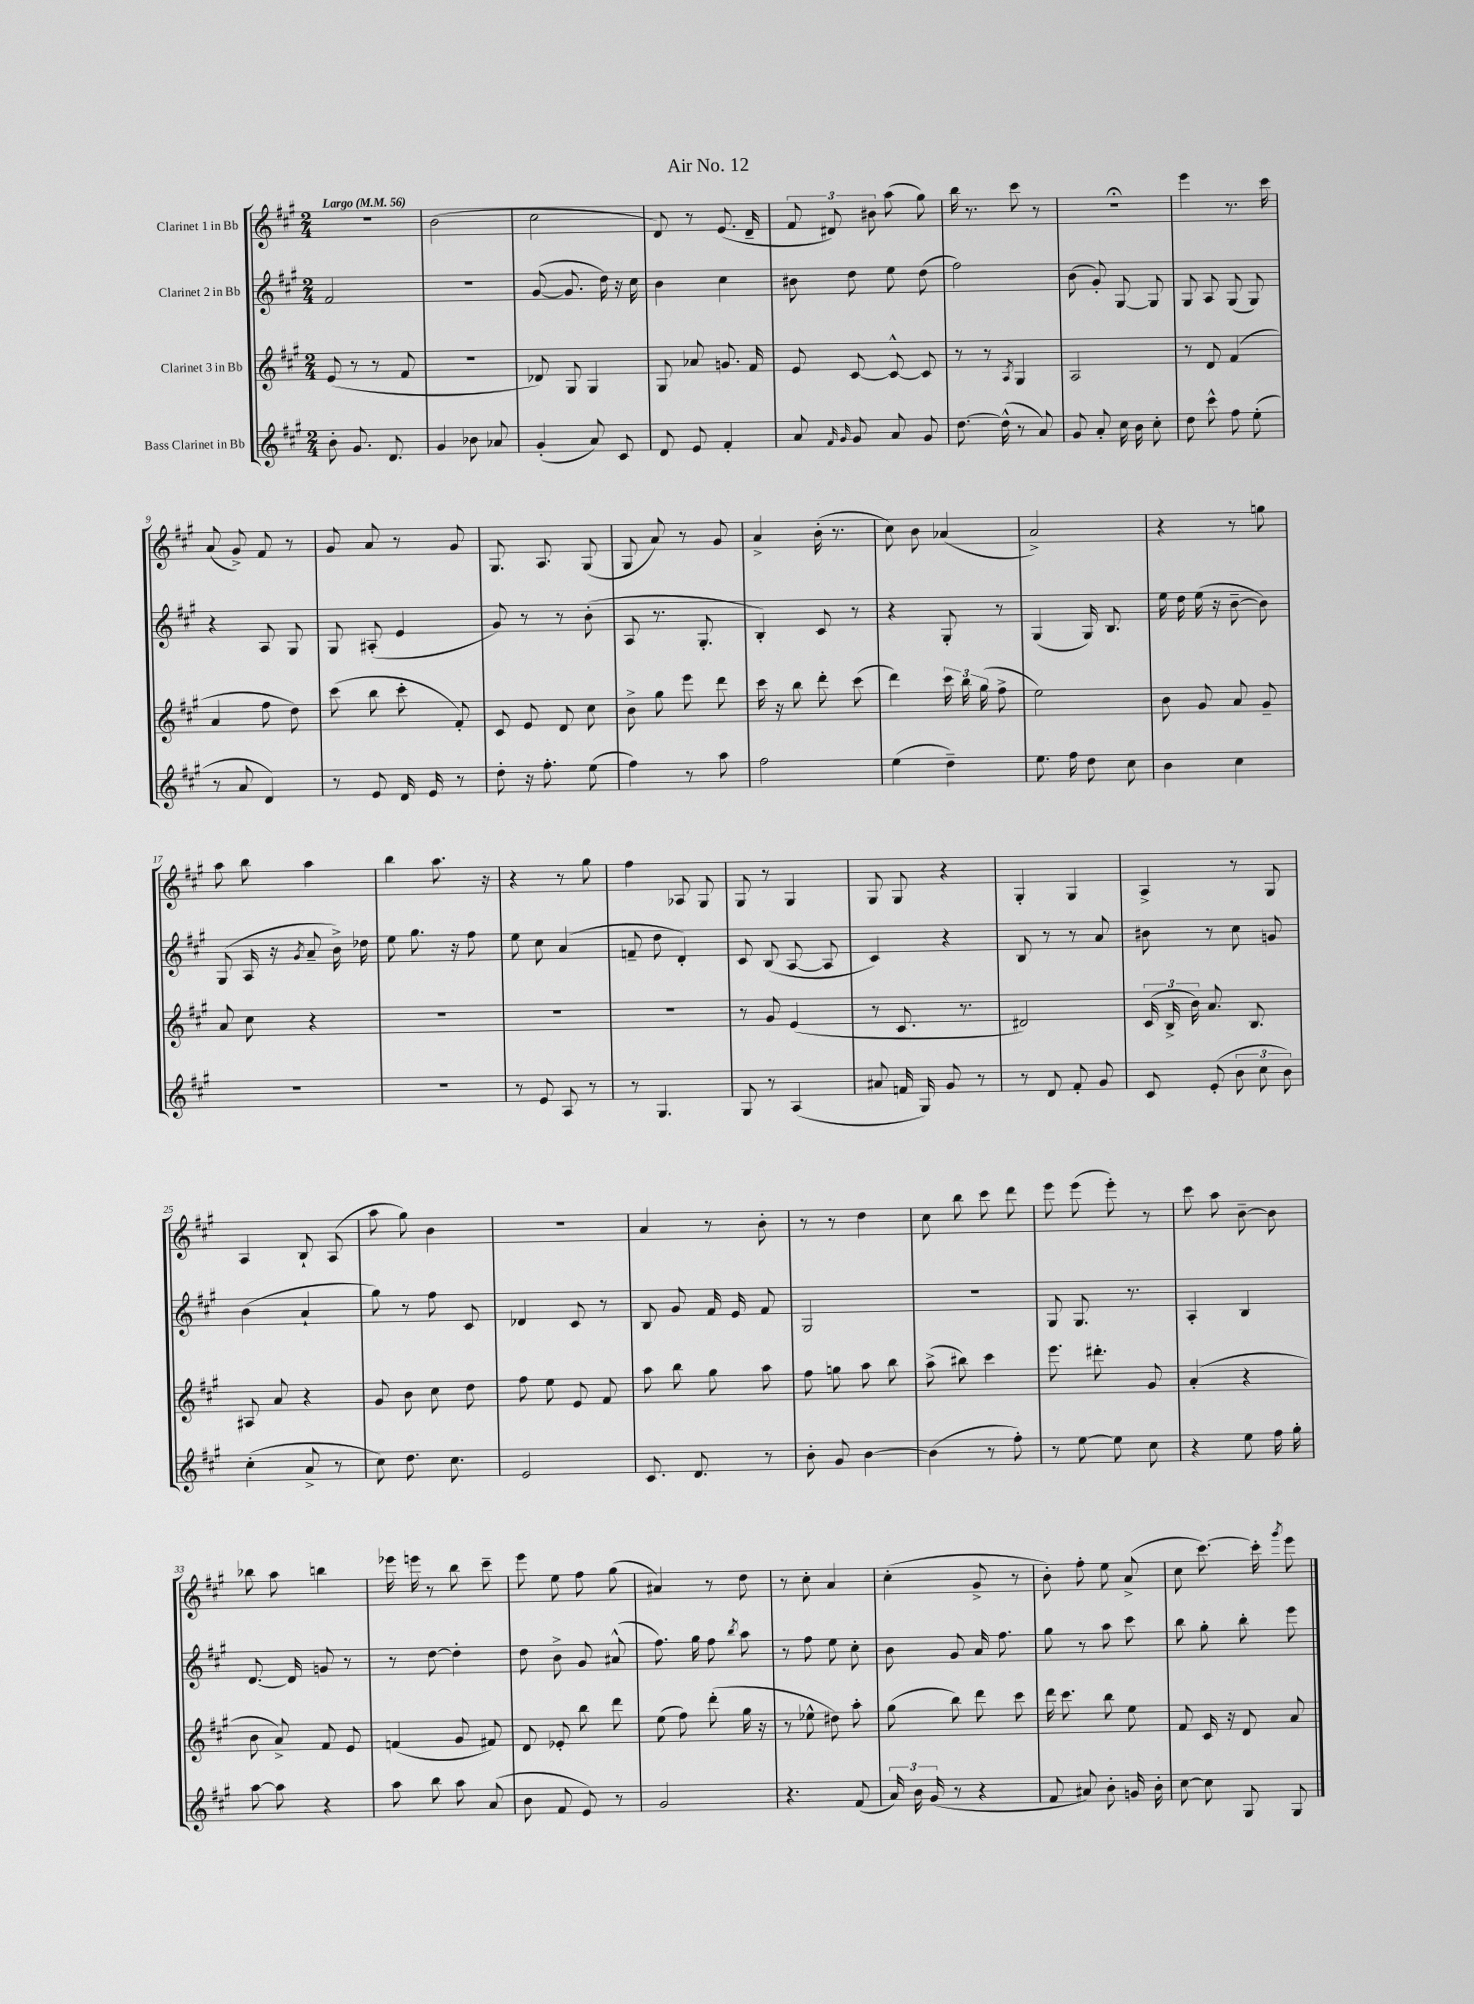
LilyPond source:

\header { title = "Air No. 12" }
<<
\new StaffGroup <<
\new Staff = "s0" \with { instrumentName = "Clarinet 1 in Bb" } {
    \clef treble \key a \major \numericTimeSignature \time 2/4 \tempo "Largo" 4 = 56
    \autoBeamOff R2 |
    b'2( |
    cis''2 |
    d'8) r8 e'8.( d'16-- |
    \tuplet 3/2 { fis'8 dis'8) bis'8 } a''8( gis''8) |
    b''16 r8. cis'''8 r8 |
    r2\fermata |
    e'''4 r8. cis'''16 |
    a'8( gis'8->) fis'8 r8 |
    gis'8 a'8 r8 gis'8 |
    gis8. a8. gis8( |
    gis8 a'8) r8 gis'8 |
    a'4-> b'16-.( r8. |
    cis''8) b'8 aes'4( |
    a'2->) |
    r4 r8 g''8 |
    a''8 b''8 a''4 |
    b''4 a''8. r16 |
    r4 r8 gis''8 |
    fis''4 aes8 gis8 |
    gis8 r8 gis4 |
    gis8 gis8 r4 |
    gis4-. gis4 |
    a4-> r8 gis8 |
    a4 b8-! a8( |
    a''8 gis''8) b'4 |
    r2 |
    a'4 r8 b'8-. |
    r8 r8 d''4 |
    cis''8 b''8 cis'''8 d'''8 |
    e'''8 e'''8( e'''8-.) r8 |
    cis'''8 a''8 b'8~-- b'8 |
    bes''8 a''8 b''4 |
    ees'''16 e'''16 r8 b''8 cis'''8-- |
    e'''8 e''8 fis''8 gis''8( |
    ais'4) r8 d''8 |
    r8 cis''8-. a'4 |
    cis''4-.( gis'8-> r8 |
    b'8-.) fis''8-. e''8 a'8->( |
    cis''8 cis'''8.~) cis'''16-. \acciaccatura { gis'''8 } e'''8 \bar "|." |
}
\new Staff = "s1" \with { instrumentName = "Clarinet 2 in Bb" } {
    \clef treble \key a \major \numericTimeSignature \time 2/4
    \autoBeamOff fis'2 |
    R2 |
    gis'8~( gis'8. d''16) r16 cis''16 |
    b'4 cis''4 |
    bis'8 d''8 e''8 d''8( |
    fis''2) |
    b'8( gis'8-.) gis8~ gis8 |
    gis8 a8 gis8( gis8) |
    r4 a8 gis8 |
    gis8 ais8-.( e'4 |
    gis'8) r8 r8 b'8-.( |
    a8 r8. gis8.-. |
    b4-.) cis'8 r8 |
    r4 gis8-. r8 |
    gis4( gis16) b8. |
    e''16 d''16 e''16( r16 b'8~-- b'8) |
    gis8( a16 r16 \acciaccatura { gis'8 } a'8-- b'16->) des''16 |
    e''8 gis''8. r16 fis''8 |
    e''8 cis''8 a'4( |
    f'8-- d''8 d'4-.) |
    cis'8 b8( a8~ a8 |
    cis'4) r4 |
    b8 r8 r8 a'8 |
    bis'8 r8 cis''8 g'8 |
    b'4( a'4-! |
    gis''8) r8 fis''8 cis'8 |
    des'4 cis'8 r8 |
    b8 gis'8 fis'16 e'16 fis'8 |
    gis2 |
    R2 |
    gis8 gis8. r8. |
    a4-. b4 |
    d'8.~ d'16 g'8 r8 |
    r8 d''8~ d''4-. |
    d''8 b'8-> gis'8 ais'8-^( |
    fis''8.) gis''16 fis''8 \acciaccatura { b''8 } a''8 |
    r8 fis''8 e''8 cis''8-. |
    b'8 gis'8 a'16 fis''8. |
    gis''8 r8 a''8 cis'''8 |
    b''8 gis''8-. b''8-. e'''8 \bar "|." |
}
\new Staff = "s2" \with { instrumentName = "Clarinet 3 in Bb" } {
    \clef treble \key a \major \numericTimeSignature \time 2/4
    \autoBeamOff e'8( r8 r8 fis'8 |
    r2 |
    des'8) gis8 gis4 |
    gis8 aes'8 g'8. fis'16 |
    e'8 cis'8~ cis'8~-^ cis'8 |
    r8 r8 \acciaccatura { a8 } gis4 |
    a2 |
    r8 d'8 fis'4( |
    a'4 fis''8 d''8) |
    cis'''8( b''8 cis'''8-. fis'8-.) |
    cis'8 e'8 d'8 cis''8 |
    b'8-> gis''8 e'''8 d'''8 |
    cis'''16 r16 b''8 d'''8-. cis'''8( |
    d'''4) \tuplet 3/2 { cis'''16 b''16 gis''16( } fis''8-> |
    e''2) |
    b'8 gis'8 a'8 gis'8-- |
    a'8 cis''8 r4 |
    R2 |
    R2 |
    R2 |
    r8 gis'8 e'4( |
    r8 cis'8. r8. |
    dis'2) |
    \tuplet 3/2 { cis'16( b16-> b'16) } a'8. b8. |
    ais8 a'8 r4 |
    gis'8 b'8 cis''8 d''8 |
    fis''8 e''8 e'8 fis'8 |
    a''8 b''8 gis''8 a''8 |
    fis''8 g''8 a''8 b''8 |
    a''8->( bis''8) cis'''4 |
    e'''8. dis'''8.-. gis'8 |
    a'4-.( r4 |
    b'8 a'8->) fis'8 e'8 |
    f'4( gis'8 fis'8) |
    d'8 ees'8-. b''8 d'''8 |
    e''8( fis''8) d'''8-.( gis''16 r16 |
    r8 ees''8-^ dis''8) a''8-. |
    gis''8( b''8) d'''8 cis'''8 |
    d'''16 cis'''8. b''8 e''8 |
    fis'8 cis'16 r16 d'8 a'8 \bar "|." |
}
\new Staff = "s3" \with { instrumentName = "Bass Clarinet in Bb" } {
    \clef treble \key a \major \numericTimeSignature \time 2/4
    \autoBeamOff b'8-. gis'8. d'8. |
    gis'4 bes'8 aes'8 |
    gis'4-.( a'8) cis'8 |
    d'8 e'8 fis'4-. |
    a'8 \grace { fis'16 gis'16 } gis'8 a'8 gis'8 |
    d''8.~ d''16-^( r8 a'8) |
    gis'8 a'8-. cis''16 b'16 cis''8-. |
    d''8 cis'''8-^ fis''8 e''8-.( |
    r8 a'8 d'4) |
    r8 e'8 d'16 e'16 r8 |
    d''8-. r16 fis''8.-. e''8( |
    fis''4) r8 a''8 |
    fis''2 |
    e''4( d''4--) |
    e''8. fis''16 d''8 cis''8 |
    b'4 cis''4 |
    R2 |
    R2 |
    r8 e'8 a8 r8 |
    r8 gis4. |
    gis8 r8 a4( |
    ais'8 f'16 gis16) gis'8 r8 |
    r8 d'8 fis'8-. gis'8 |
    cis'8 e'8-.( \tuplet 3/2 { b'8 cis''8 b'8) } |
    cis''4-.( a'8-> r8 |
    cis''8) d''8. cis''8. |
    e'2 |
    cis'8. d'8. r8 |
    b'8-. gis'8 b'4~ |
    b'4( r8 fis''8-.) |
    r8 e''8~ e''8 cis''8 |
    r4 e''8 fis''16 gis''16-. |
    a''8~ a''8 r4 |
    a''8 b''8 a''8 a'8( |
    b'8 fis'8 e'8) r8 |
    gis'2 |
    r4. fis'8( |
    \tuplet 3/2 { a'16) b'16 gis'16( } r8 r4 |
    fis'8 ais'8) b'8-. g'16 b'16-. |
    cis''8~ cis''8 gis8 gis8 \bar "|." |
}
>>
>>
